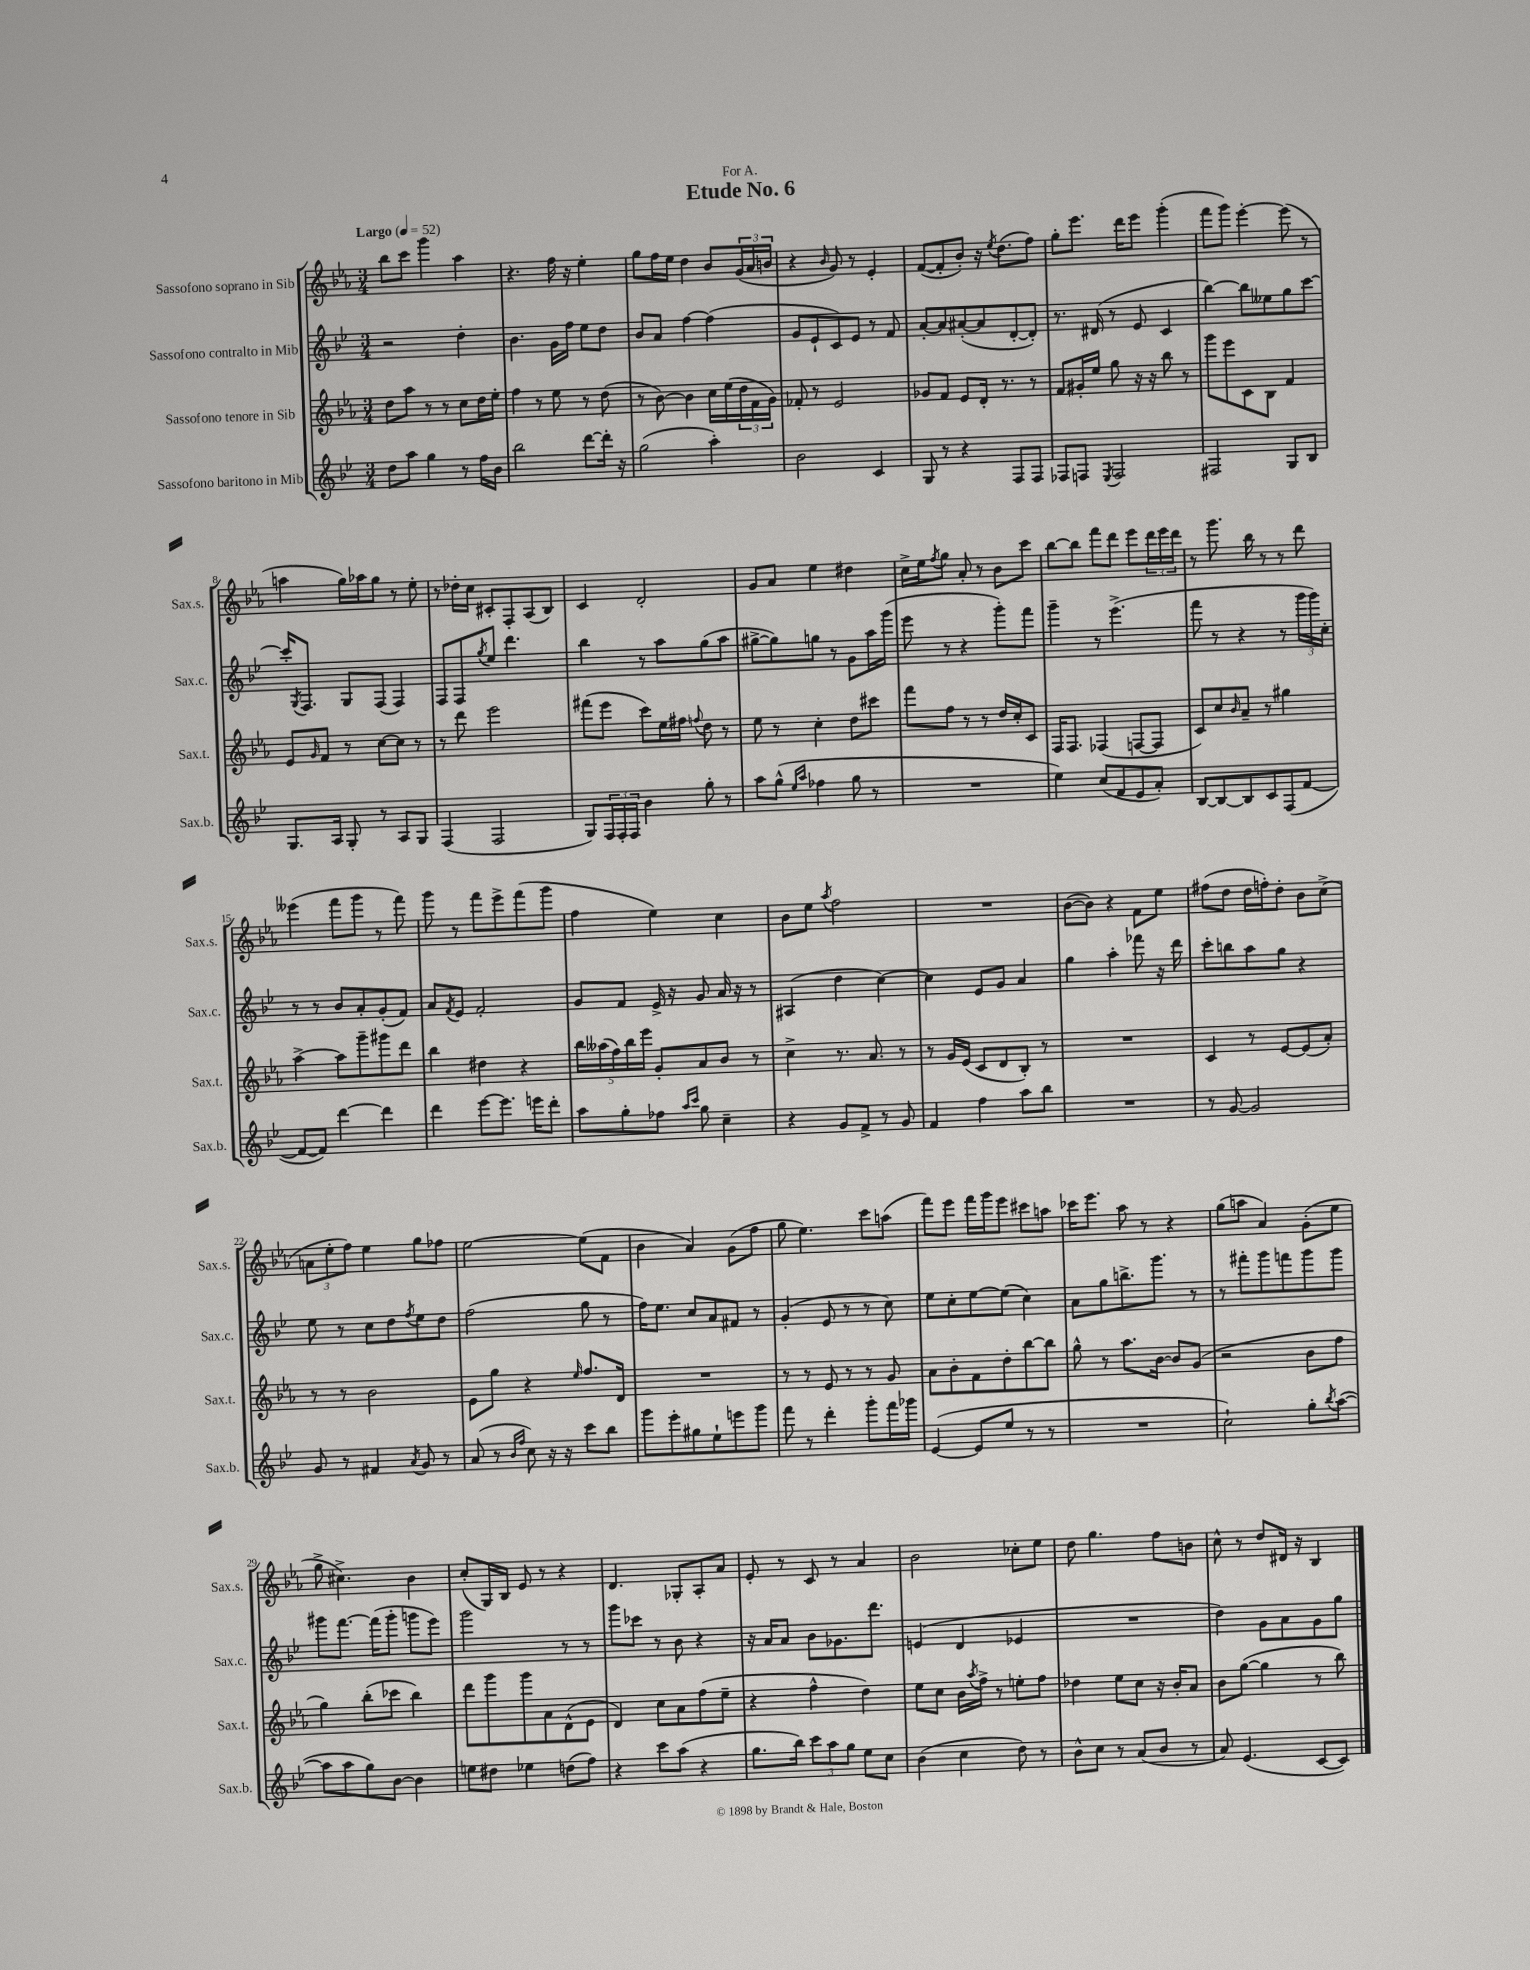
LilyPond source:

\header { title = "Etude No. 6" dedication = "For A." }
<<
\new StaffGroup <<
\new Staff = "s0" \with { instrumentName = "Sassofono soprano in Sib" shortInstrumentName = "Sax.s." } {
    \clef treble \key ees \major \numericTimeSignature \time 3/4 \tempo "Largo" 4 = 52
    bes''8 c'''8 g'''4 aes''4 |
    r4. f''16 r16 ees''4-. |
    g''8 f''16 ees''16 d''4 bes'8 \tuplet 3/2 { g'16( aes'16 b'16 } |
    r4 \grace { bes'16 } g'8) r8 ees'4-. |
    f'8~( f'8-. bes'8-.) r16 \acciaccatura { ees''8 } d''8.( f''8) |
    g''8-. ees'''8. d'''16 ees'''8 g'''4-.( |
    f'''8 g'''8) ees'''4~-. ees'''8( r8 |
    a''4 g''16) aes''16 g''8 r8 ees''8-. |
    r8 des''16-. c''16 cis'8-. f8-. aes8( bes8) |
    c'4 d'2-. |
    g'8 aes'8 ees''4 dis''4 |
    c''16-> ees''16 \acciaccatura { f''8 } g''8 aes'8-. r8 bes'8 c'''8 |
    bes''8~ bes''8 f'''8 d'''8 ees'''8 \tuplet 3/2 { d'''16 ees'''16 d'''16 } |
    r8 g'''8. bes''16 r8 r8 d'''8 |
    eeses'''4( f'''8 g'''8 r8 f'''8) |
    g'''8 r8 f'''8 ees'''8-> f'''8( g'''8 |
    f''4 ees''4) c''4 |
    bes'8 ees''8 \acciaccatura { aes''8 } f''2 |
    R2. |
    bes'8~( bes'8) r4 f'8 ees''8 |
    fis''8( d''8 d''16 f''16-.) d''8-. bes'8 c''8->( |
    \tuplet 3/2 { a'8 ees''8-. f''8) } ees''4 g''8 fes''8 |
    ees''2~ ees''8( f'8 |
    bes'4 aes'4) g'8( f''8 |
    g''8 ees''4.) c'''8 a''8( |
    f'''8) ees'''8 f'''16 g'''16 ees'''8 cis'''8 a''8 |
    ces'''16 ees'''8. aes''8 r8 r4 |
    g''8( a''8 aes'4) g'8-.( ees''8 |
    g''8-> cis''4.->) bes'4 |
    c''8-.( g16) bes16 ees'8 r8 r4 |
    d'4. ges8-. aes8-. aes'8 |
    ees'8-. r8 c'8 r8 aes'4 |
    bes'2 ces''8-. ees''8 |
    d''8 g''4. f''8 b'8 |
    c''8-^ r8 d''8 dis'16 r16 bes4 \bar "|." |
}
\new Staff = "s1" \with { instrumentName = "Sassofono contralto in Mib" shortInstrumentName = "Sax.c." } {
    \clef treble \key bes \major \numericTimeSignature \time 3/4
    r2 d''4-. |
    bes'4. g'16 f''16 ees''8 d''8 |
    bes'8 a'8 f''4~ f''4( |
    g'8 ees'8-! c'8) ees'8 r8 f'8 |
    a'8~-. a'8 ais'8~-.( ais'8 d'8~-. d'8-.) |
    r8. dis'16( r8 ees'8 c'4 |
    bes''4~) bes''8 eeses''8 g''8 c'''8~ |
    c'''16-. \acciaccatura { g8 } f8. g8 f8( f4) |
    f8 f8 \acciaccatura { g''8 } ees''8 d'''4. |
    bes''4 r8 a''8 g''8( a''8 |
    gis''8~-> gis''8) g''8 r8 g'8 a''16 g'''16( |
    ees'''8 r8 r4 g'''8-.) f'''8 |
    g'''4-- r8 ees'''4.->( |
    f'''8 r8 r4 r8 \tuplet 3/2 { g'''16 g'''16) c''16-. } |
    r8 r8 bes'8 a'8-. g'8-.( f'8) |
    a'8 \acciaccatura { f'8 } ees'8 f'2-. |
    g'8 f'8 ees'16-> r16 g'8 a'16 r16 r8 |
    ais4( d''4 c''4~) |
    c''4 ees'8 g'8 a'4 |
    g''4 a''4-. fes'''8 r16 d'''16 |
    c'''8-. b''8 a''8 g''8 r4 |
    ees''8 r8 c''8 d''8 \acciaccatura { f''8 } ees''8 d''8 |
    f''2( g''8 r8 |
    f''16) ees''8. c''8 a'8 fis'8 r8 |
    g'4-.( ees'8 r8 r8 c''8) |
    ees''8 c''8-. ees''8~ ees''8( c''4) |
    a'8 g''8 b''8.-> g'''8. r8 |
    r8 fis'''8-. g'''8 f'''8 g'''8 g'''8 |
    gis'''8 f'''8.~ f'''16( gis'''8-. g'''8 ees'''8) |
    g'''2 r8 r8 |
    g'''8 ces'''8 r8 bes'8 r4 |
    r16 a'16 a'8 bes'8 ges'8. d'''8. |
    e'4( d'4 ees'4 |
    R2. |
    d''4) g'8 a'8 g'8 g''8 \bar "|." |
}
\new Staff = "s2" \with { instrumentName = "Sassofono tenore in Sib" shortInstrumentName = "Sax.t." } {
    \clef treble \key ees \major \numericTimeSignature \time 3/4
    d''8 aes''8 r8 r8 c''8 d''16 ees''16-. |
    f''4 r8 ees''8 r8 d''8( |
    r8 bes'8~) bes'4 c''16 ees''16( \tuplet 3/2 { d''16 f'16 g'16) } |
    fes'8-. r8 ees'2 |
    ges'8 f'8 ees'8 d'16-. r8. r8 |
    f'8 gis'16-. ees''16 g''8 r16 r16 bes''8 r8 |
    g'''8 ees'''8 c'8 bes8 f'4 |
    ees'8 \grace { g'16 } f'8 r8 c''8~ c''8 r8 |
    r8 d'''8 ees'''2 |
    fis'''8( ees'''8 c'''8) ees''16 fis''16 \appoggiatura { f''8 } d''8 r8 |
    ees''8 r8 c''4-. d''8 cis'''8 |
    f'''8 f''8 r8 r8 d''16 c''16-. c'8 |
    f16 f8. fes4( f8~ f8 |
    c'8) c''8 \grace { bes'16 } aes'8-- r8 gis''4 |
    aes''4~-> aes''8 g'''8-- gis'''8 d'''8 |
    bes''4 dis''4 r4 |
    \tuplet 5/4 { bes''16 aeses''16( f''16) bes''16 ees'''16 } g'8-. aes'8 bes'8 r8 |
    c''4-> r8. aes'8. r8 |
    r8 g'16 ees'16( c'8 d'8 bes8-.) r8 |
    R2. |
    c'4 r8 ees'8~ ees'8( aes'8-.) |
    r8 r8 bes'2 |
    ees'8 g''8 r4 \grace { ees''16 } f''8. d'16 |
    R2. |
    r8 r8 ees'8 r8 r8 g'8 |
    aes'8 bes'8-. f'8 d''8-. bes''8~ bes''8 |
    g''8-^ r8 aes''8. bes'16~ bes'8 g'8( |
    r2 bes'8 f''8 |
    g''4) bes''8-.( ces'''8 bes''4) |
    d'''8 g'''8 g'''8 aes'8 d'8-^( ees'8 |
    d'4) c''8 aes'8 f''8( ees''8-- |
    r4 f''4-^ d''4) |
    ees''8 c''8 bes'16 \acciaccatura { aes''8 } f''16-> r8 e''8-. f''8 |
    des''4 ees''8 c''8 r16 bes'16-. aes'8 |
    bes'8 g''8~( g''4 r8 bes''8) \bar "|." |
}
\new Staff = "s3" \with { instrumentName = "Sassofono baritono in Mib" shortInstrumentName = "Sax.b." } {
    \clef treble \key bes \major \numericTimeSignature \time 3/4
    d''8 a''8 g''4 r8 f''16 bes'16 |
    bes''2 d'''8~ d'''16-. r16 |
    g''2( a''4-.) |
    bes'2 c'4 |
    g8 r8 r4 f8 f8 |
    fes8 f8 \acciaccatura { ees8 } f2 |
    fis2 g8 bes8 |
    g8. a16 g8-. r8 a8 g8 |
    f4( f2 |
    g8) \tuplet 3/2 { f16 f16-. f16 } bes'4 g''8-. r8 |
    a''8 g''8-^( \grace { ees''16 a''16 } fes''4 g''8 r8 |
    R2. |
    ees''4) c''8( f'8 ees'8 a'8-.) |
    bes8~ bes8~ bes8 c'8 f8( f'8~ |
    f'8~ f'8) d'''4~ d'''4 |
    d'''4 ees'''8~ ees'''8. e'''16 d'''8-. |
    a''8 g''8-. fes''8 \grace { a''16 c'''16 } g''8 c''4-- |
    r4 g'8 f'8-> r8 g'8 |
    f'4 f''4 a''8 bes''8 |
    R2. |
    r8 g'8~ g'2 |
    g'8 r8 fis'4 \acciaccatura { a'8 } g'8 r8 |
    a'8( r8 \grace { bes'16 f''16 } c''8) r16 r16 c'''8 bes''8 |
    g'''8 ees'''8-. gis''8 ees''8-! e'''8 g'''8 |
    f'''8 r8 d'''4-. g'''8-. f'''16 ges'''16 |
    ees'4~( ees'8 ees''8 r8 r8 |
    R2. |
    c''2-!) g''8-. \acciaccatura { bes''8 } a''8~( |
    a''8 a''8 g''8) bes'8~ bes'4 |
    e''8 dis''8 ees''4 d''8( f''8) |
    r4 c'''8 a''8( r4 |
    g''8. bes''16) \tuplet 3/2 { c'''8 a''8 g''8 } ees''8 c''8 |
    bes'4( c''4 d''8) r8 |
    bes'8-^ c''8 r8 a'8( bes'8 r8 |
    a'8) ees'4.( c'8~ c'8) \bar "|." |
}
>>
>>
